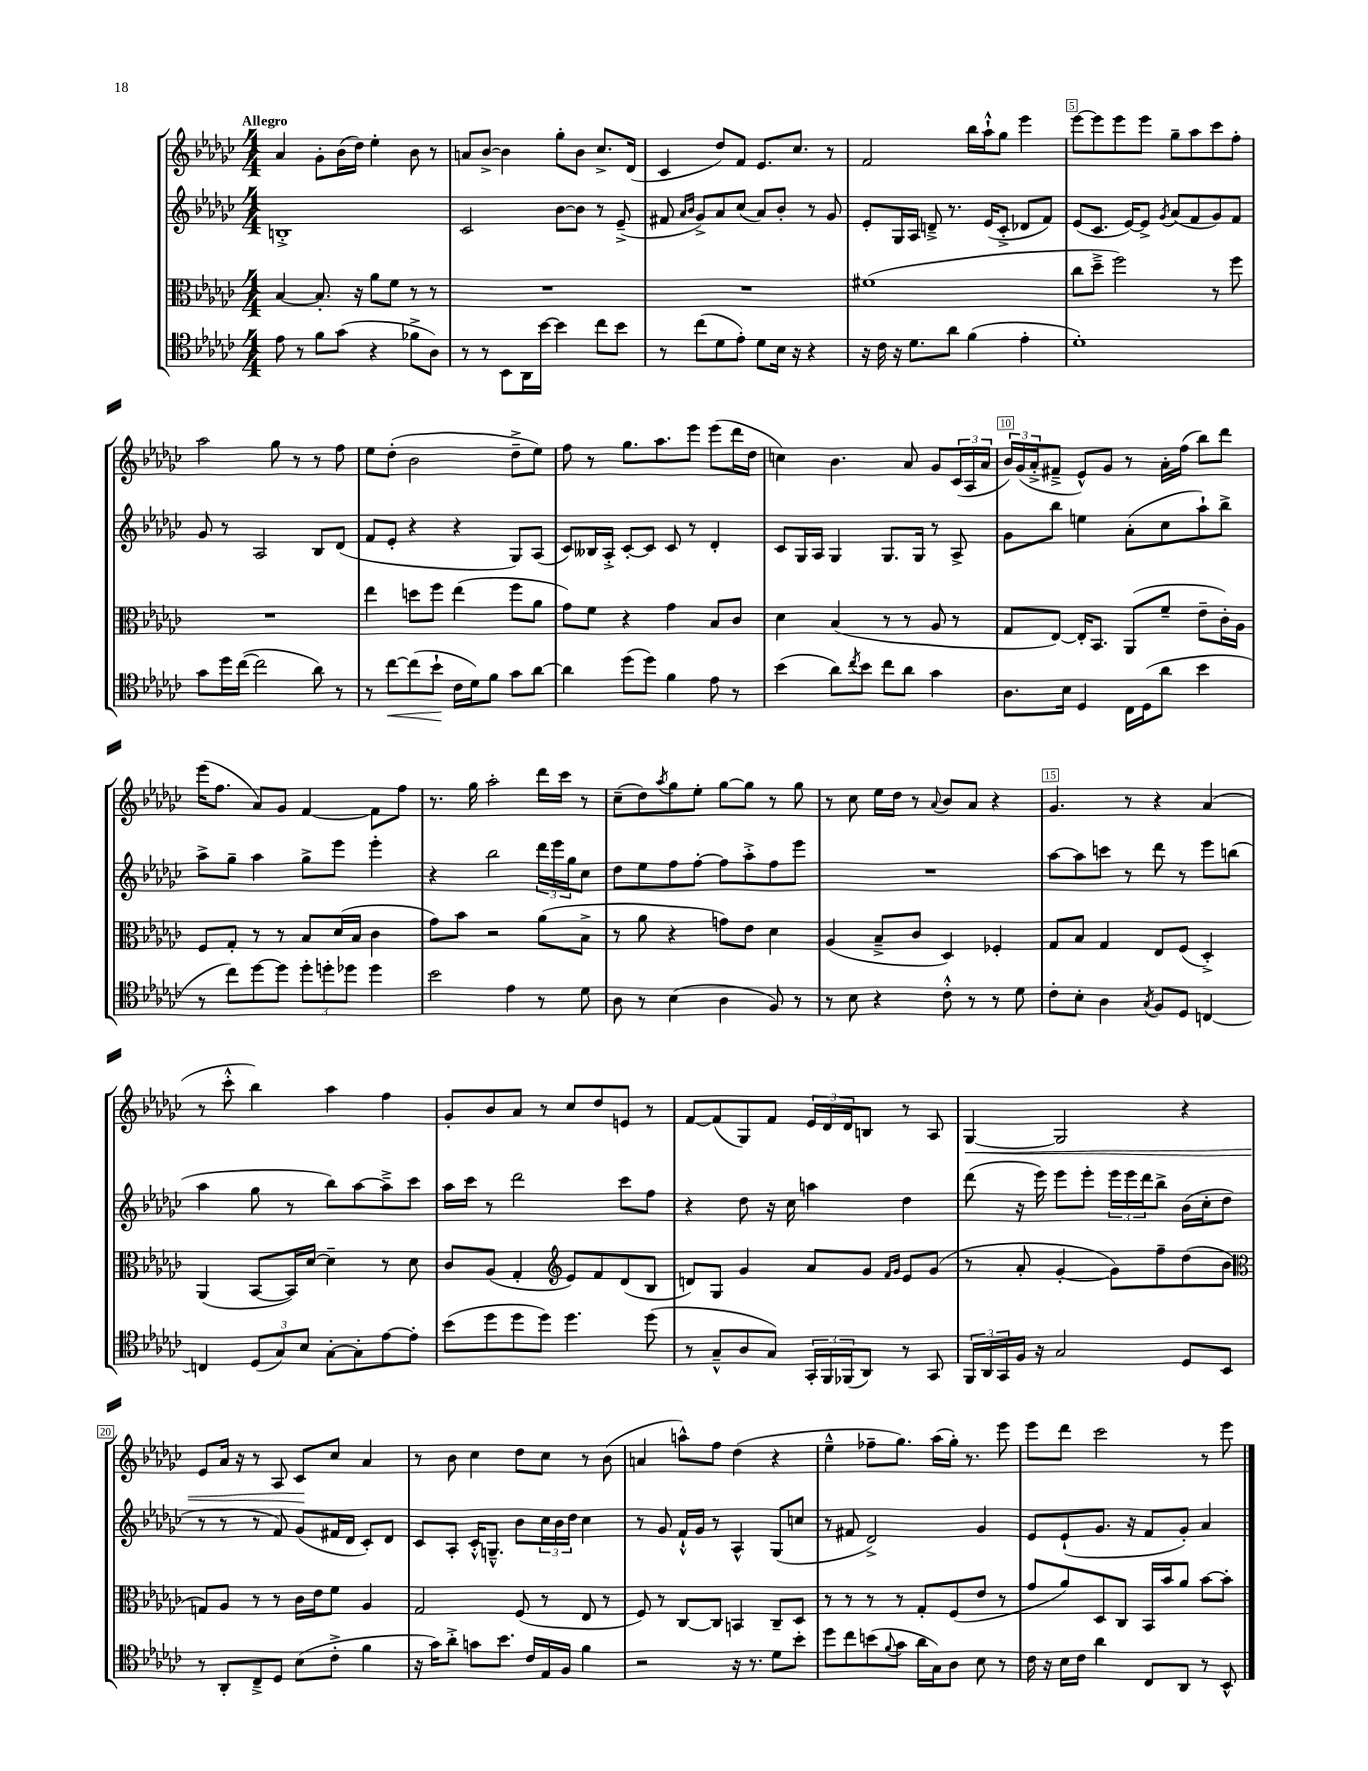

**kern	**kern	**kern	**kern
*staff4	*staff3	*staff2	*staff1
*clefC4	*clefC3	*clefG2	*clefG2
*k[b-e-a-d-g-c-]	*k[b-e-a-d-g-c-]	*k[b-e-a-d-g-c-]	*k[b-e-a-d-g-c-]
*M4/4	*M4/4	*M4/4	*M4/4
8e-	[4B-	1B'^	4a-
8r	.	.	.
8f	8.B-']	.	8g-'
(8g-	.	.	(16b-
.	16r	.	16dd-)
4r	8a-	.	4ee-'
.	8f	.	.
8f-^	8r	.	8b-
8A-)	8r	.	8r
=	=	=	=
8r	1r	2c-	8a
8r	.	.	[8b-^
8BB-	.	.	4b-]
16AA-	.	.	.
[16b-	.	.	.
4b-]	.	[8b-	8gg-'
.	.	8b-]	8b-
8cc-	.	8r	8.cc-^
8b-	.	(8e-~^	.
.	.	.	(16d-
=	=	=	=
8r	1r	8f#	4c-
.	.	16qqa-	.
.	.	16qqb-	.
(8cc-	.	8g-^)	.
8d-	.	8a-	8dd-)
8e-')	.	(8cc-	8f
8d-	.	8a-)	8.e-
16B-	.	8b-'	.
16r	.	.	8.cc-
4r	.	8r	.
.	.	8g-	8r
=	=	=	=
16r	(1f#	8e-'	2f
16c-	.	.	.
16r	.	16G-	.
8.d-	.	16A-	.
.	.	8d~^	.
8a-	.	8.r	.
(4f	.	.	16bb-
.	.	(16e-	16aa-`^^
.	.	8c-'^	8gg-
4e-'	.	8d-	4eee-
.	.	8f)	.
=	=	=	=
1d-')	8cc-	(8e-	[8eee-
.	8dd-~^	8.c-	8eee-]
.	2ff)	.	8eee-
.	.	[16e-)	.
.	.	8e-^]	8eee-
.	.	8qg-	.
.	.	(8a-	8gg-~
.	.	8f	8aa-
.	8r	8g-)	8ccc-
.	8ff	8f	8ff'
=	=	=	=
8g-	1r	8g-	2aa-
16dd-	.	8r	.
([16cc-	.	.	.
2cc-]	.	2A-	.
.	.	.	8gg-
.	.	.	8r
8a-)	.	8B-	8r
8r	.	(8d-	8ff
=	=	=	=
8r	4ee-	8f	8ee-
[8cc-	.	8e-'	(8dd-'
(8cc-]	8dd	4r	2b-
8b-`	8ff	.	.
16c-	(4ee-	4r	.
16d-)	.	.	.
8f	.	.	.
8g-	8ff	8G-)	8dd-~^
[8a-	8a-	(8A-	8ee-)
=	=	=	=
4a-]	8g-)	8c-)	8ff
.	8f	16B--	8r
.	.	16A-'^	.
(8dd-	4r	[8c-'	8.gg-
8dd-)	.	8c-]	.
.	.	.	8.aa-
4f	4g-	8c-	.
.	.	8r	8eee-
8e-	8B-	4d-'	(8eee-
8r	8c-	.	16ddd-
.	.	.	16dd-
=	=	=	=
(4b-	4d-	8c-	4cc)
.	.	16G-	.
.	.	16A-	.
8a-)	(4B-	4G-	4.b-
8qcc-	.	.	.
8b-	.	.	.
8cc-	8r	8.G-	.
8a-	8r	.	8a-
.	.	16G-	.
4g-	8A-	8r	8g-
.	8r	8A-^	(24c-
.	.	.	24A-
.	.	.	24a-
=	=	=	=
8.A-	8G-	8g-	24b-)
.	.	.	(24g-
.	.	.	24a-'^
.	[8E-)	8bb-	8f#~^
16B-	.	.	.
4D-	16E-']	4ee	8e-^^)
.	8.BB-	.	.
.	.	.	8g-
16C-	(8AA-	(8a-'	8r
(16D-	.	.	.
8a-	8f~	8cc-	16a-'
.	.	.	(16ff
4b-	8e-~	8aa-`)	8bb-)
.	16c-')	8bb-^	8ddd-
.	16A-	.	.
=	=	=	=
8r	8F	8aa-^	(16eee-
.	.	.	8.ff
8cc-)	8G-'	8gg-~	.
[8dd-	8r	4aa-	8a-)
8dd-]	8r	.	8g-
12dd-'	8B-	8gg-^	[4f
12dd'	.	.	.
.	(16d-	8eee-	.
12dd-	.	.	.
.	16B-	.	.
4dd-	4c-	4eee-'	8f]
.	.	.	8ff
=	=	=	=
2b-	8g-)	4r	8.r
.	8b-	.	.
.	.	.	16gg-
.	2r	2bb-	2aa-'
4e-	.	.	.
8r	(8a-	24ddd-	16ddd-
.	.	24eee-	.
.	.	.	16ccc-
.	.	24gg-	.
8d-	8B-^	8cc-	8r
=	=	=	=
8A-	8r	8dd-	(8cc-~
8r	8a-	8ee-	8dd-)
.	.	.	8qaa-
(4B-	4r	8ff	8gg-
.	.	[8ff'	8ee-'
4A-	8g)	8ff]	[8gg-
.	8e-	8aa-'^	8gg-]
8F)	4d-	8ff	8r
8r	.	8eee-	8gg-
=	=	=	=
8r	(4A-	1r	8r
8B-	.	.	8cc-
4r	8B-~^	.	16ee-
.	.	.	16dd-
.	8c-	.	8r
.	.	.	8qqa-
8c-'^^	4D-)	.	8b-
8r	.	.	8a-
8r	4F-'	.	4r
8d-	.	.	.
=	=	=	=
8c-'	8G-	[8aa-	4.g-
8B-'	8B-	8aa-]	.
4A-	4G-	8ccc	.
.	.	8r	8r
8qG-	.	.	.
8F	8E-	8ddd-	4r
8D-	(8F	8r	.
[4C	4D-'^)	8eee-	(4a-
.	.	(8bb	.
=	=	=	=
4C]	(4AA-	4aa-	8r
.	.	.	8ccc-'^^
(12D-	[8BB-	8gg-	4bb-)
12G-)	.	.	.
.	16BB-])	8r	.
12B-	.	.	.
.	[16d-	.	.
[8G-'	4d-~]	8bb-)	4aa-
8G-']	.	[8aa-	.
[8e-	8r	8aa-~^]	4ff
8e-']	8d-	8ccc-	.
=	=	=	=
(8b-	8c-	16aa-	8g-'
.	.	16ccc-	.
8dd-	(8A-	8r	8b-
8dd-	4G-'	2ddd-	8a-
8dd-)	.	.	8r
*	*clefG2	*	*
4.dd-	8e-)	.	8cc-
.	8f	.	8dd-
.	(8d-	8ccc-	8e
(8dd-	8B-	8ff	8r
=	=	=	=
8r	8d)	4r	[8f
8G-~^^	8G-	.	(8f]
8A-	4g-	8dd-	8G-)
8G-)	.	16r	8f
.	.	16cc-	.
24GG-'	8a-	4aa	24e-
24FF	.	.	24d-
(24FF-	.	.	24d-
8AA-)	8g-	.	8B
.	16qqf	.	.
.	16qqg-	.	.
8r	8e-	4dd-	8r
8GG-	(8g-	.	8A-
=	=	=	=
24FF	8r	(8ddd-	[4G-
24AA-	.	.	.
24GG-	.	.	.
16F	8a-'	16r	.
16r	.	16eee-)	.
2G-	[4g-'	8eee-	2G-]
.	.	8eee-'	.
.	8g-])	24eee-	.
.	.	24eee-	.
.	.	24ddd-	.
.	8ff~	8bb-^	.
8D-	(8dd-	(16b-	4r
.	.	16cc-'	.
8BB-	8b-	8dd-	.
=	=	=	=
*	*clefC3	*	*
8r	8G)	8r	8e-
8AA-'	8A-	8r	16a-
.	.	.	16r
8C-~^	8r	8r	8r
8D-	8r	8f)	8A-
(8B-	16c-	(8g-	8c-
.	16e-	.	.
8c-'^	8f	16f#	8cc-
.	.	16d-	.
4f	4A-	8c-')	4a-
.	.	8d-	.
=	=	=	=
16r	2G-	8c-	8r
16g-)	.	.	.
8a-'^	.	8A-'	8b-
8g	.	16c-'^^	4cc-
.	.	8.G~^^	.
8.b-	.	.	.
.	(8F	8b-	8dd-
16c-	.	.	.
16E-	8r	24cc-	8cc-
.	.	24b-	.
16F	.	.	.
.	.	24dd-	.
4f	8E-	4cc-	8r
.	8r	.	(8b-
=	=	=	=
2r	8F)	8r	4a
.	8r	8g-	.
.	[8C-	16f`^^	8aa^^)
.	.	16g-	.
.	8C-]	8r	8ff
16r	4BB	4A-^^	(4dd-
8.r	.	.	.
8d-	8C-~	(8G-	4r
8b-'	8D-	8cc	.
=	=	=	=
8dd-	8r	8r	4ee-~^^
8cc-	8r	8f#	.
(8b	8r	2d-^)	8ff-~
8qqf	.	.	.
8g-	8r	.	8.gg-)
16a-	8G-'	.	.
16G-)	.	.	(16aa-
8A-	(8F	.	16gg-')
.	.	.	8.r
8B-	8e-	4g-	.
8r	8r	.	8eee-
=	=	=	=
16c-	8g-	8e-	8eee-
16r	.	.	.
16B-	8a-)	(8e-`	8ddd-
16c-	.	.	.
4a-	8D-	8.g-	2ccc-
.	8C-	.	.
.	.	16r	.
8C-	16BB-	8f	.
.	16b-	.	.
8AA-	8a-	8g-')	.
8r	[8b-	4a-	8r
8BB-^^	8b-']	.	8eee-
==	==	==	==
*-	*-	*-	*-
